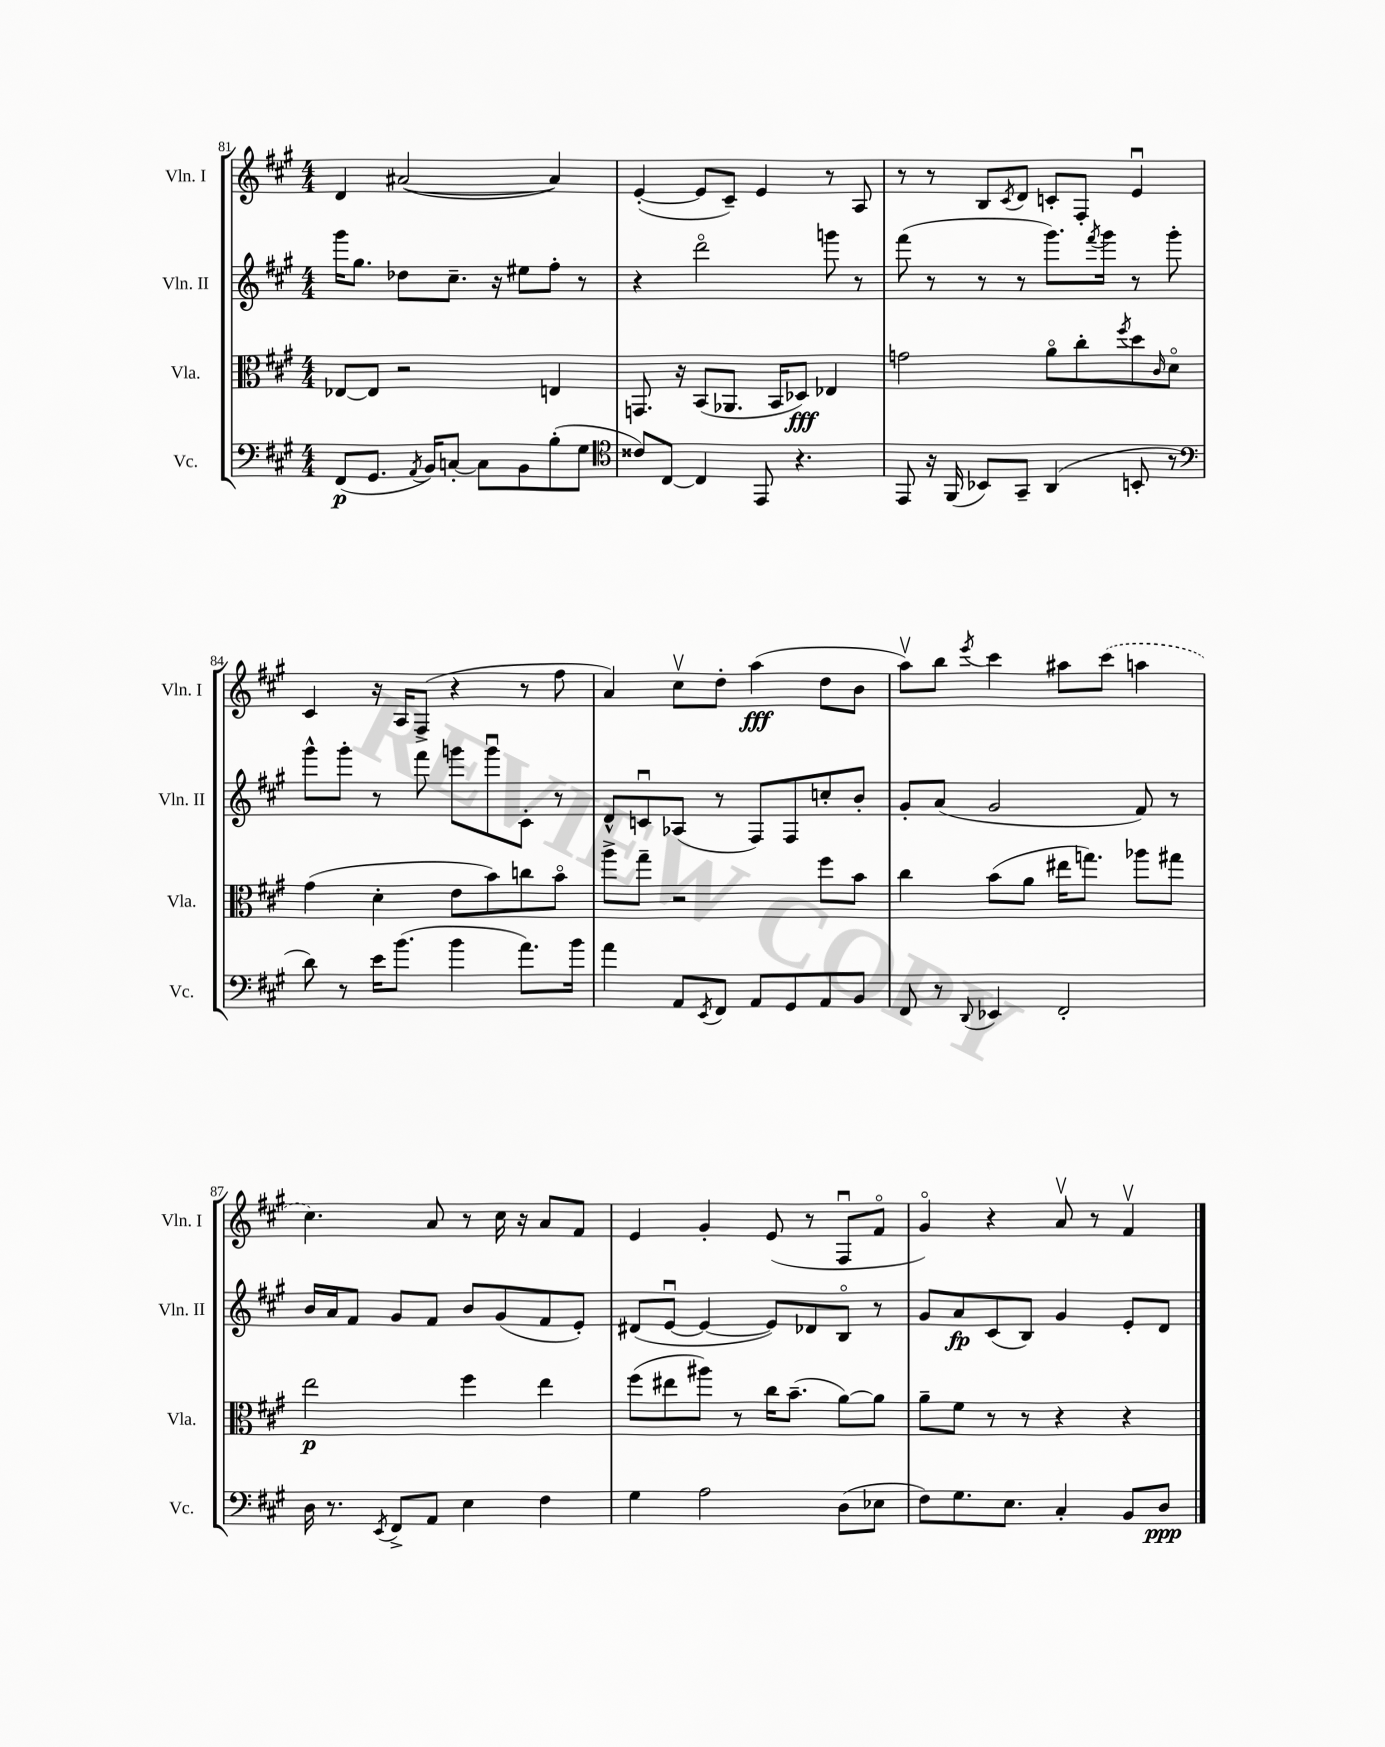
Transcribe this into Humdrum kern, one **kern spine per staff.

**kern	**kern	**kern	**kern
*staff4	*staff3	*staff2	*staff1
*clefF4	*clefC3	*clefG2	*clefG2
*k[f#c#g#]	*k[f#c#g#]	*k[f#c#g#]	*k[f#c#g#]
*M4/4	*M4/4	*M4/4	*M4/4
(8FF#/L	[8E-/L	16ggg#\LK	4d/
.	.	8.gg#\J	.
8.GG#/J	8E-/]J	.	.
.	2r	8dd-\L	([2a#/
8qAA/	.	.	.
16BB/LK)	.	.	.
[8C'/J	.	8.cc#~\J	.
8C\]L	.	.	.
.	.	16r	.
8BB\	.	8ee#\L	.
(8B'\	4E/	8ff#'\J	4a#/])
8G#\J	.	8r	.
=	=	=	=
*clefC4	*	*	*
8c##/L)	8.GG/	4r	([4e'/
[8C#/J	.	.	.
.	16r	.	.
4C#/]	(8BB/L	2dddo\	8e/]L
.	8.AA-/J	.	8c#~/J)
8EE/	.	.	4e/
.	16BB/LK	.	.
4.r	8D-/J)	.	.
.	4E-/	8ggg\	8r
.	.	8r	8A/
=	=	=	=
8EE/	2g\	(8fff#\	8r
16r	.	8r	8r
(16FF#/	.	.	.
8BB-/L)	.	8r	8B/L
.	.	.	8qc#/
8GG#~/J	.	8r	8d/J
(4AA/	8ao\L	8.ggg#\L)	8c'/L
.	8cc#'\	.	8F#'/J
.	.	8qfff#/	.
.	.	16ggg#\Jk	.
.	8qff#/	.	.
8BB'/	8dd\	8r	4eu/
.	16qqc#/	.	.
8r	8do\J	8ggg#'\	.
=	=	=	=
*clefF4	*	*	*
8d\)	(4g#\	8ggg#^^\L	4c#/
8r	.	8ggg#'\J	.
16e\LK	4d'\	8r	16r
(8.b\J	.	.	16A/LK
.	.	8fff#\	(8F#^/J
4b\	8e\L	8ggg\L	4r
.	8b\)	8gggu\	.
8.a\L)	8cc\	8c#'\J	8r
.	8bo\J	8r	8ff#\
16b\Jk	.	.	.
=	=	=	=
4a\	8aa^\L	8d^^/L	4a/)
.	8gg#~\J	8cu/	.
8AA/L	2r	(8A-/J	8cc#v\L
8qEE/	.	.	.
8FF#/J	.	8r	8dd'\J
8AA/L	.	8F#/L)	(4aa\
8GG#/	.	8F#/	.
8AA/	8ff#\L	8cc'/	8dd\L
8BB/J	8b\J	8b'/J	8b\J
=	=	=	=
8FF#/	4cc#\	8g#'/L	8aav\L)
8r	.	(8a/J	8bb\J
8qqDD/	.	.	8qeee/
4EE-/	(8b\L	2g#/	4ccc#\
.	8a\J	.	.
2FF#'/	16ee#\LK	.	8aa#\L
.	8.gg\J)	.	.
.	.	.	(8ccc#\J
.	8aa-\L	8f#/)	4aa\
.	8gg#\J	8r	.
=	=	=	=
16D\	2ee\	16b/LL	4.cc#\)
8.r	.	16a/J	.
.	.	8f#/J	.
8qEE/	.	.	.
8FF#^/L	.	8g#/L	.
8AA/J	.	8f#/J	8a/
4E\	4ff#\	8b/L	8r
.	.	(8g#/	16cc#\
.	.	.	16r
4F#\	4ee\	8f#/	8a/L
.	.	8e'/J)	8f#/J
=	=	=	=
4G#\	(8ff#\L	(8d#/L	4e/
.	8ee#\	[8eu/J	.
2A\	8aa#\J)	4e/_	4g#'/
.	8r	.	.
.	16cc#\LK	8e/]L)	(8e/
.	(8.b~\J	.	.
.	.	8d-/	8r
(8D\L	[8a\L)	8Bo/J	8F#u/L
8E-\J	8a\]J	8r	8f#o/J
=	=	=	=
8F#\L)	8a~\L	8g#/L	4g#o/)
8.G#\	8f#\J	8a/	.
.	8r	(8c#/	4r
8.E\J	.	.	.
.	8r	8B/J)	.
4C#'/	4r	4g#/	8av/
.	.	.	8r
8BB/L	4r	8e'/L	4f#v/
8D/J	.	8d/J	.
==	==	==	==
*-	*-	*-	*-
